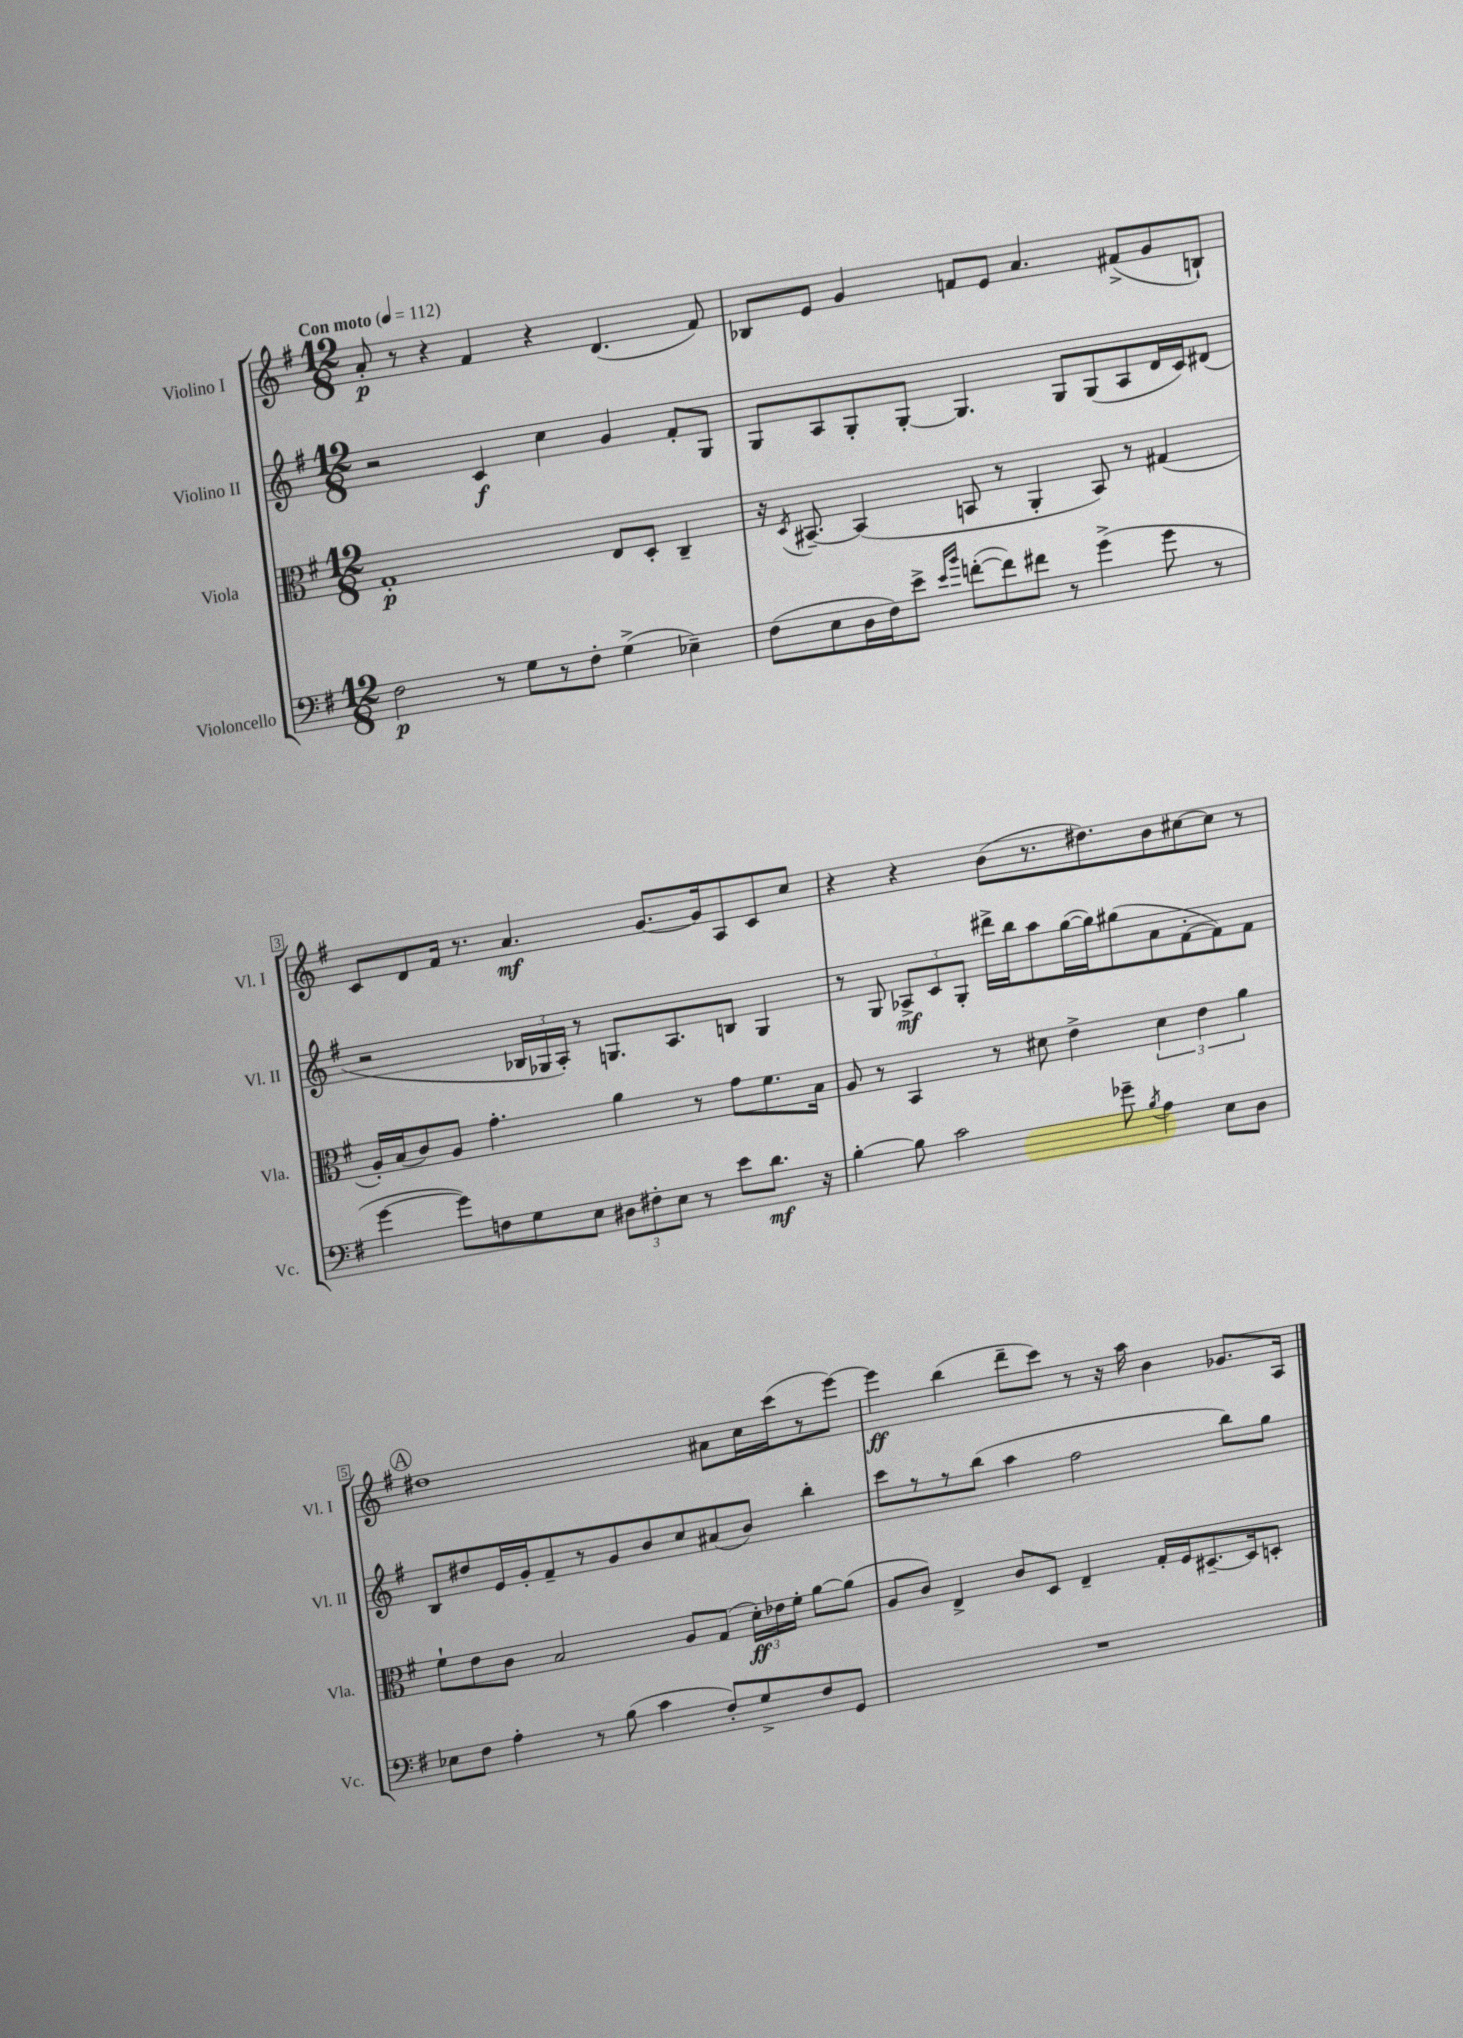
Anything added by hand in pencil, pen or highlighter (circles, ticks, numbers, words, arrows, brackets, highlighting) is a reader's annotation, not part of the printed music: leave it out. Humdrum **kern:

**kern	**kern	**kern	**kern
*staff4	*staff3	*staff2	*staff1
*clefF4	*clefC3	*clefG2	*clefG2
*k[f#]	*k[f#]	*k[f#]	*k[f#]
*M12/8	*M12/8	*M12/8	*M12/8
*MM112	*MM112	*MM112	*MM112
2F#	1G'	2r	8a'
.	.	.	8r
.	.	.	4r
8r	.	4c	4f#
8G	.	.	.
8r	.	4cc	4r
8F#'	.	.	.
(4G^	8E	4g	(4.d
.	8D'	.	.
4E-~)	4C~	8f#'	.
.	.	8G	8f#)
=	=	=	=
(8F#	16r	8G	8B-
.	8qD	.	.
.	[8.BB#~	.	.
8E	.	8A	8e
16D	(4BB#]	8G'	4g
16F#)	.	.	.
8e^	.	[8G'	.
16qqe	.	.	.
16qqb	.	.	.
([8f'	8BB	4.G]	8f
8f])	8r	.	8e
8f#	4AA'	.	4.a
8r	.	8G	.
(4g^	8BB)	(8G	.
.	8r	8A	(8f#^
8g	(4G#	16d	8g
.	.	16c)	.
8r	.	(8d#	8B`)
=	=	=	=
[4g	16A')	2r	8c
.	(16B	.	.
.	8c)	.	8d
8g])	8A	.	16f#
.	.	.	8.r
8F	4.g'	.	.
8G	.	24B-	4.a
.	.	24G-	.
.	.	24A')	.
8E	.	8r	.
12D#	4a	8.G	.
12F#'	.	.	.
.	.	.	[8.g
12E	.	.	.
.	.	8.A	.
8r	8r	.	.
.	.	.	16g]
8e	8g	8B	8A
8.d	8.f#	4G	8c
.	.	.	8cc
16r	16B	.	.
=	=	=	=
[4B'	8A	8r	4r
.	8r	8G	.
8B]	4BB	12A-^	4r
.	.	12c	.
2c	.	.	.
.	.	12G'	.
.	8r	16ddd#^	(8b
.	.	16bb	.
.	8d#	8aa	8.r
.	4e^	([16gg	.
.	.	16gg])	8.dd#)
8g-~	.	(8gg#	.
8qB	.	.	.
4A	6d#	8a	8b
.	.	[8f#'	[8cc#
.	6e	.	.
8E	.	8f#])	8cc#]
.	6a	.	.
8D	.	8f#	8r
=	=	=	=
8E-	8f#`	8B	1dd#
8F#	8e	8dd#	.
4A'	8c	16e	.
.	.	16g'	.
.	2B	8f#~	.
8r	.	8r	.
(8B	.	8g	.
4c	.	8b	.
.	8A	8cc	.
8F#')	(8G	(8a#	8a#
8G^	24d')	8b)	16cc
.	24e-	.	.
.	.	.	(16ccc
.	24f#'	.	.
8F#	[8a	4bb'	8r
8GG	(8a]	.	[8eee)
=	=	=	=
1.r	8A	8ccc	4eee]
.	8c)	8r	.
.	4E^	8r	(4bb
.	.	(8bb	.
.	8c	4aa	8ddd~
.	8D	.	8ccc)
.	4E~	2ff#	8r
.	.	.	16r
.	.	.	16aa
.	16G'	.	4b
.	16F#	.	.
.	[8.D#~	.	.
.	.	8bb)	8.g-
.	16D#]	.	.
.	8D'	8gg	.
.	.	.	16A
==	==	==	==
*-	*-	*-	*-
